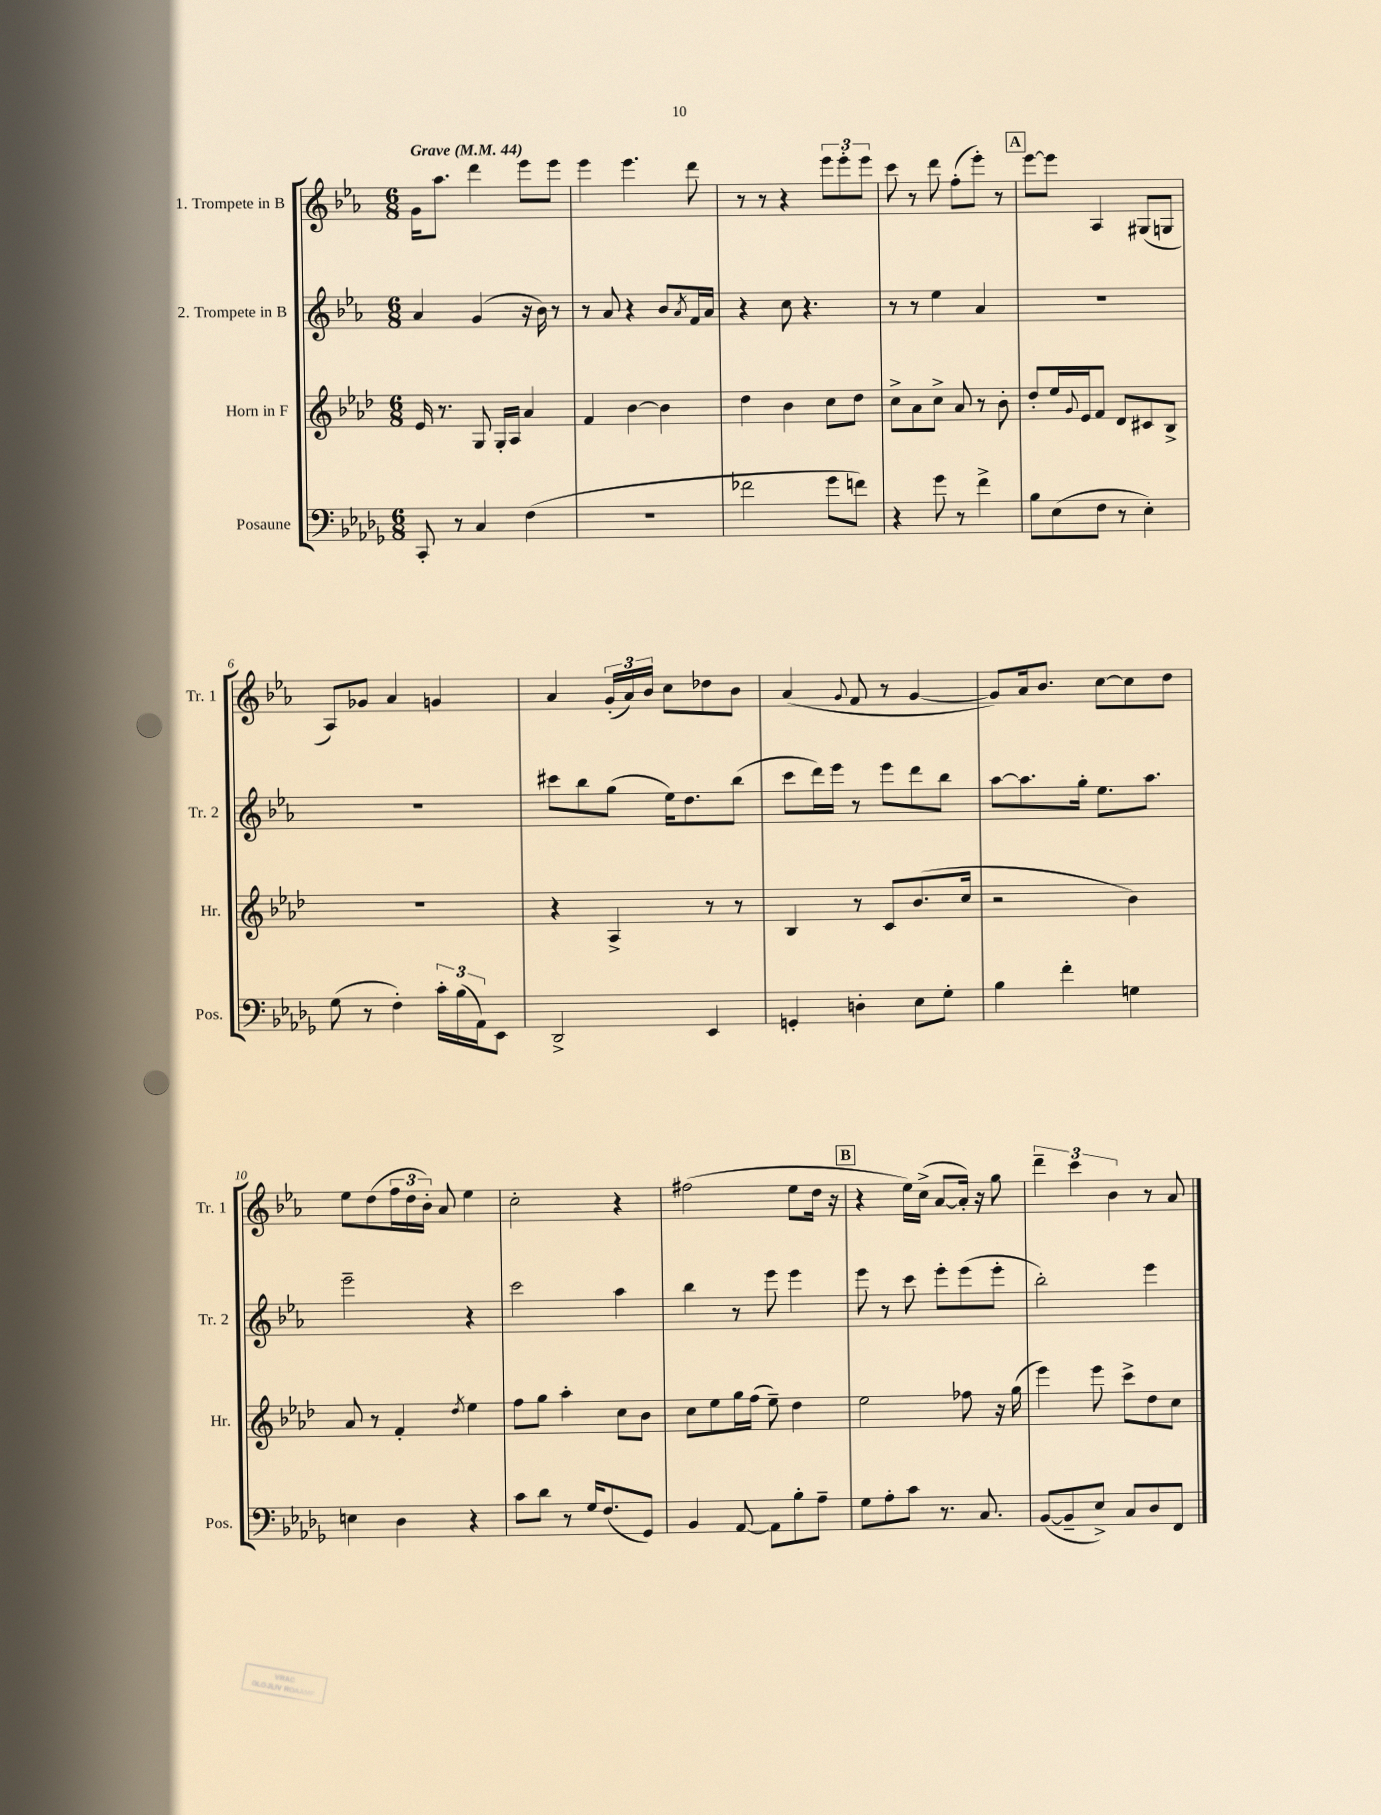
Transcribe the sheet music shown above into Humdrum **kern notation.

**kern	**kern	**kern	**kern
*staff4	*staff3	*staff2	*staff1
*clefF4	*clefG2	*clefG2	*clefG2
*k[b-e-a-d-g-]	*k[b-e-a-d-]	*k[b-e-a-]	*k[b-e-a-]
*M6/8	*M6/8	*M6/8	*M6/8
*MM44	*MM44	*MM44	*MM44
8CC'/	16e-/	4a-/	16g\LK
.	8.r	.	8.aa-\J
8r	.	.	.
4C/	8G/	(4g/	4ddd\
.	16G'/LL	.	.
.	16A-/JJ	.	.
(4F\	4a-/	16r	8eee-\L
.	.	16b-\)	.
.	.	8r	8eee-\J
=	=	=	=
2.r	4f/	8r	4eee-\
.	.	8a-/	.
.	[4b-\	4r	4.eee-\
.	4b-\]	8b-/L	.
.	.	8qa-/	.
.	.	16f/L	8ddd\
.	.	16a-/JJ	.
=	=	=	=
2f-\	4dd-\	4r	8r
.	.	.	8r
.	4b-\	8cc\	4r
.	.	4.r	.
8g-\L	8cc\L	.	12eee-\L
.	.	.	12eee-'\
8f\J)	8dd-\J	.	.
.	.	.	12eee-\J
=	=	=	=
4r	8cc^\L	8r	8ccc\
.	8a-\	8r	8r
8g-\	8cc^\J	4ee-\	8ddd\
8r	8a-/	.	(8ff'\L
4f^\	8r	4a-/	8eee-'\J)
.	8b-'\	.	8r
=	=	=	=
8B-\L	8dd-'/L	2.r	[8eee-\L
(8E-\	16ee-/L	.	8eee-\]J
.	8qqg/	.	.
.	16e-/J	.	.
8F\J	8f/J	.	4A-/
8r	8d-/L	.	.
4E-'\)	8c#/	.	(8G#/L
.	8B-^/J	.	8G/J
=	=	=	=
(8G-\	2.r	2.r	8A-/L)
8r	.	.	8g-/J
4F'\)	.	.	4a-/
24c'\LL	.	.	4g/
(24B-\	.	.	.
24AA-\J)	.	.	.
8EE-\J	.	.	.
=	=	=	=
2DD-^/	4r	8ccc#\L	4a-/
.	.	8bb-\	.
.	4A-^/	(8gg\J	(24g'/LL
.	.	.	24a-/)
.	.	.	24b-/JJ
.	.	16ee-\LK)	8cc\L
.	.	8.dd\	.
4EE-/	8r	.	8dd-\
.	8r	(8bb-\J	8b-\J
=	=	=	=
4GG'/	4B-/	8ccc\L	(4a-/
.	.	16ddd\L)	.
.	.	16eee-\JJ	.
.	.	.	8qqg/
4D'\	8r	8r	8f/
.	8c/L	8eee-\L	8r
8E-\L	(8.b-/	8ddd\	[4g/
8G-'\J	.	8bb-\J	.
.	16cc/Jk	.	.
=	=	=	=
4B-\	2r	[8aa-\L	8g/]L)
.	.	8.aa-\]	16a-/k
.	.	.	8.b-/J
4f'\	.	.	.
.	.	16gg'\Jk	.
.	.	8.ee-\L	[8cc\L
4G\	4b-\)	.	8cc\]
.	.	8.aa-\J	.
.	.	.	8dd\J
=	=	=	=
4E\	8a-/	2eee-~\	8ee-\L
.	8r	.	(8dd\
4D-\	4f'/	.	24ff\L
.	.	.	24dd\
.	.	.	24b-'\JJ)
.	.	.	8a-/
.	8qdd-/	.	.
4r	4ee-\	4r	4ee-\
=	=	=	=
8c\L	8ff\L	2ccc\	2cc'\
8d-\J	8gg\J	.	.
8r	4aa-'\	.	.
16G-/LK	.	.	.
(8.F/	.	.	.
.	8cc\L	4aa-\	4r
8GG-/J)	8b-\J	.	.
=	=	=	=
4BB-/	8cc\L	4bb-\	(2ff#\
.	8ee-\	.	.
[8AA-/	16gg\L	8r	.
.	(16ff\JJ	.	.
8AA-\]L	8ee-~\)	8eee-\	.
8B-'\	4dd-\	4eee-\	8ee-\L
8A-~\J	.	.	16dd\Jk
.	.	.	16r
=	=	=	=
8G-\L	2ee-\	8eee-\	4r
8A-'\	.	8r	.
8c\J	.	8ccc\	16ee-\LL)
.	.	.	(16cc^\JJ
8.r	.	8eee-'\L	[8a-/L
.	8ff-\	(8eee-\	16a-'/]Jk)
8.C/	.	.	16r
.	16r	8eee-'\J	8gg\
.	(16gg\	.	.
=	=	=	=
([8BB-/L	4eee-\)	2bb-'\)	6ddd~\
8BB-~/]	.	.	.
.	.	.	6ccc\
8E-^/J)	8eee-\	.	.
.	.	.	6b-\
8C/L	8ccc^\L	.	.
8D-/	8dd-\	4eee-\	8r
8FF/J	8cc\J	.	8a-/
==	==	==	==
*-	*-	*-	*-
